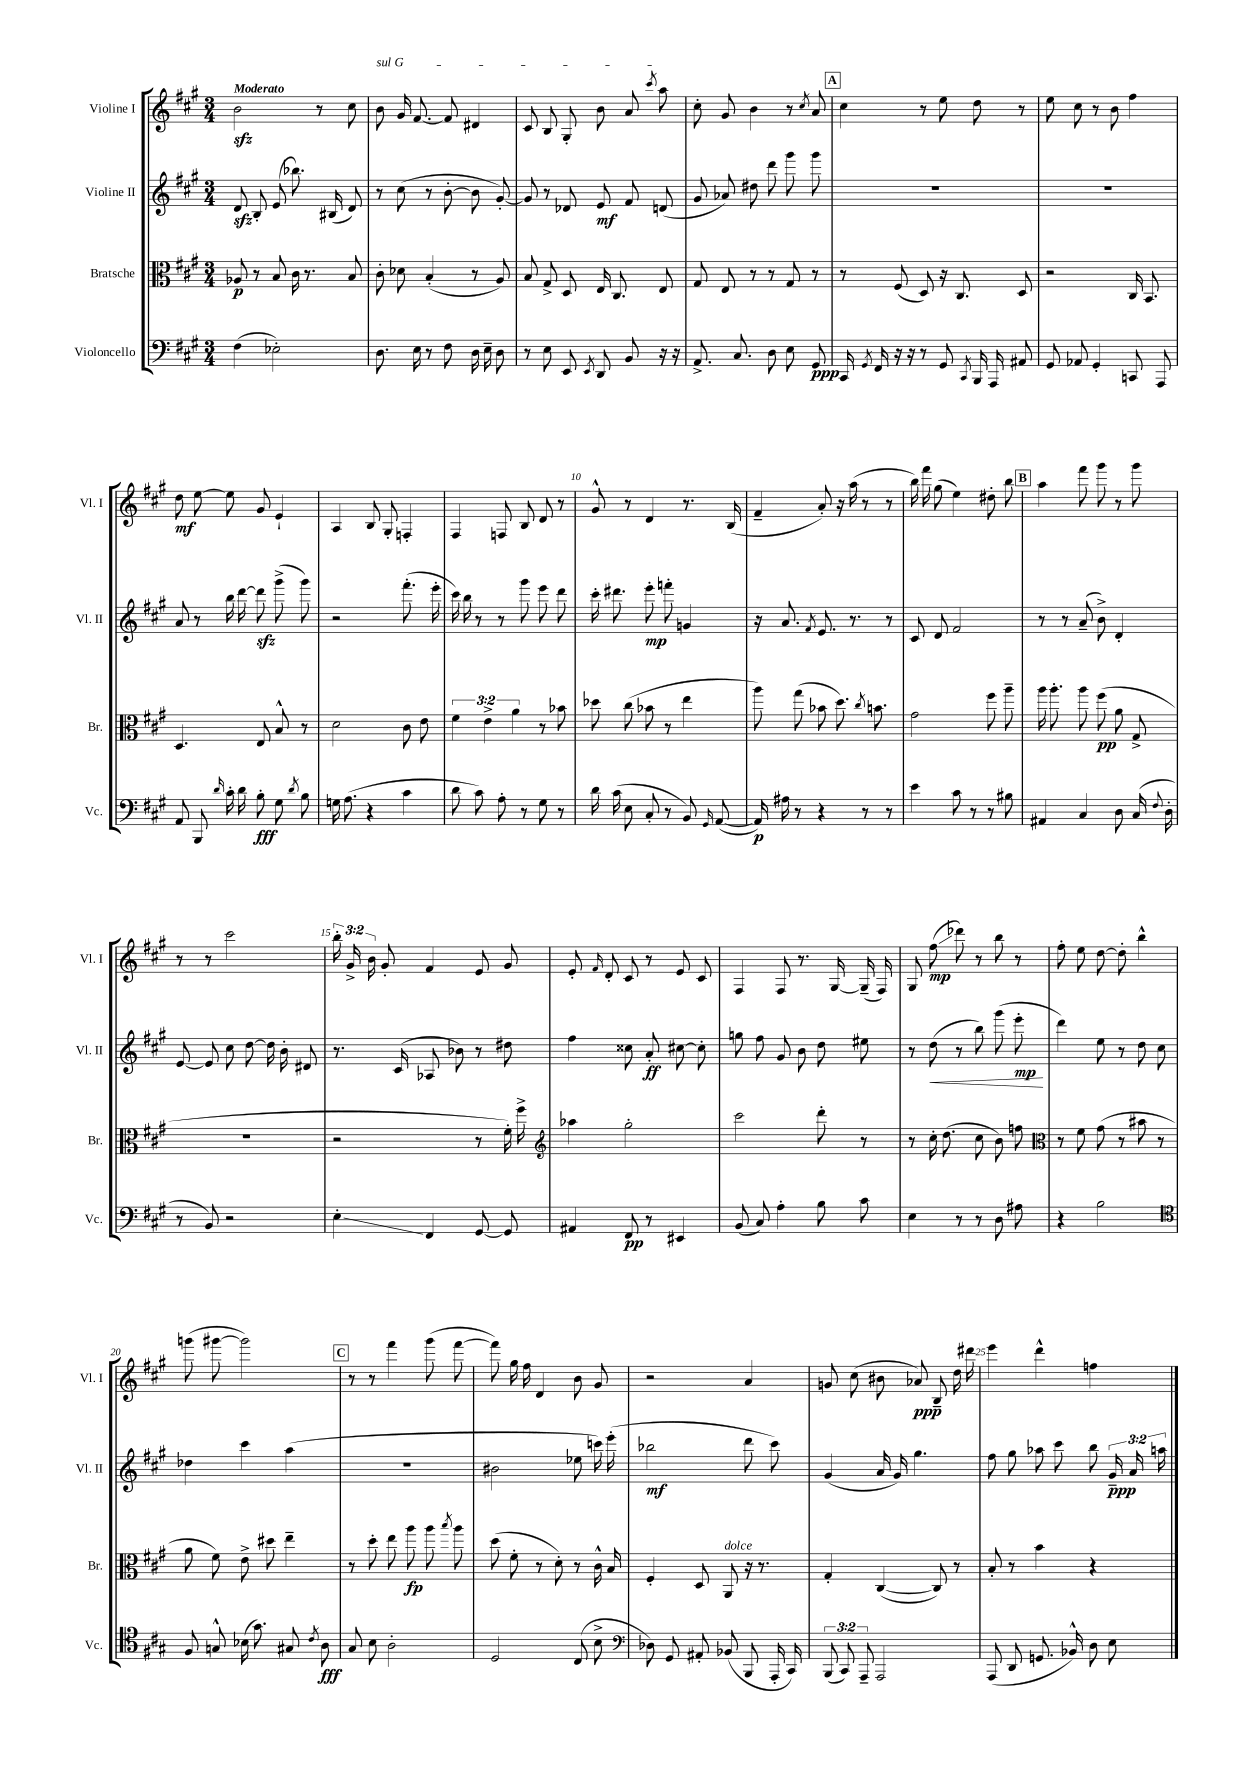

**kern	**kern	**kern	**kern
*staff4	*staff3	*staff2	*staff1
*clefF4	*clefC3	*clefG2	*clefG2
*k[f#c#g#]	*k[f#c#g#]	*k[f#c#g#]	*k[f#c#g#]
*M3/4	*M3/4	*M3/4	*M3/4
(4F#	8A-	8d	2b
.	8r	8B'	.
2E-')	8B	(8e	.
.	16c#	8.bb-)	.
.	8.r	.	.
.	.	.	8r
.	.	(16B#	.
.	8B	8d)	8cc#
=	=	=	=
8.D	8c#'	8r	8b
.	8d-	(8cc#	16g#
16E	.	.	[8.f#
8r	(4B'	8r	.
8F#	.	[8b'	8f#]
16D	8r	8b]	4d#
16E~	.	.	.
8D	8A)	[8g#')	.
=	=	=	=
8r	8B	8g#]	8c#
8E	8G#^	8r	8B
8EE	8D	8d-	8G#'
8qEE	.	.	.
8DD	16E	8e	8b
.	8.C#	.	.
8BB	.	8f#	8a
.	.	.	8qccc#
16r	8E	(8d	8aa
16r	.	.	.
=	=	=	=
8.AA^	8G#	8g#	8cc#'
.	8E	8a-)	8g#
8.C#	.	.	.
.	8r	8dd#	4b
8D	8r	8ddd	.
8E	8G#	8ggg#	8r
.	.	.	8qcc#
8GG#	8r	8ggg#	8a
=	=	=	=
16CC#	8r	2.r	4cc#
8qGG#	.	.	.
16FF#	.	.	.
16r	(8F#	.	.
16r	.	.	.
8r	8D)	.	8r
8GG#	16r	.	8ee
.	8.C#	.	.
8qCC#	.	.	.
16BBB	.	.	8dd
16AAA	.	.	.
8AA#	8D	.	8r
=	=	=	=
8GG#	2r	2.r	8ee
8AA-	.	.	8cc#
4GG#'	.	.	8r
.	.	.	8b
8CC	16C#	.	4ff#
.	8.BB	.	.
8AAA	.	.	.
=	=	=	=
8AA	4.D	8a	8dd
8BBB	.	8r	[8ee
16qqd	.	.	.
16c#'	.	16bb	8ee]
16d	.	[16ddd	.
8B'	8E	8ddd]	8g#
8G#	8B^^	(8ggg#^	4e`
8qd	.	.	.
8B	8r	8ggg#)	.
=	=	=	=
16G	2d	2r	4A
(8.A	.	.	.
4r	.	.	8B
.	.	.	8G#'
4c#	8c#	(8.fff#'	4F'
.	8e	.	.
.	.	16eee'	.
=	=	=	=
8d	6f#	16ccc#)	4F#
.	.	16bb	.
8c#)	.	8r	.
.	6e^	.	.
8A'	.	8r	8F
.	6a	.	.
8r	.	8ggg#	8B
8G#	8r	8eee	8d
8r	8b-	8ddd	8r
=	=	=	=
16d	8dd-	16ccc#'	8g#^^
(16c#	.	8.ddd#	.
8E	(8cc#	.	8r
8C#'	8b-	8eee'	4d
8r	8r	8fff'	.
8BB)	4ee	4g	8.r
16qqGG#	.	.	.
([8AA	.	.	.
.	.	.	(16B
=	=	=	=
16AA])	8aa)	16r	4f#~
16A#	.	8.a	.
8r	(8gg#	.	.
.	.	8qf#	.
4r	8b-	8.e	8a')
.	8.dd)	.	16r
.	.	8.r	(16aa
8r	.	.	8r
.	8qcc#	.	.
.	8.b	.	.
8r	.	8r	8r
=	=	=	=
4e	2g#	8c#	16bb)
.	.	.	16fff#
.	.	8d	(8gg#
8c#	.	2f#	4ee)
8r	.	.	.
8r	8ff#	.	8dd#'
8B#	8aa~	.	8bb
=	=	=	=
4AA#	16aa	8r	4aa
.	8.aa'	.	.
.	.	8r	.
4C#	8aa	(8a~	8fff#
.	(8ff#	8b^)	8ggg#
8D	8a	4d'	8r
(16C#	8G#^	.	8ggg#
8qqF#	.	.	.
16D'	.	.	.
=	=	=	=
8r	2.r	[8e	8r
8BB)	.	8e]	8r
2r	.	8cc#	2ccc#
.	.	[8dd	.
.	.	16dd]	.
.	.	16b'	.
.	.	8d#	.
=	=	=	=
4E'	2r	8.r	24bb'
.	.	.	24g#^
.	.	.	24b
.	.	.	8g#'
.	.	(16c#	.
4FF#	.	8A-	4f#
.	.	8b-)	.
[8GG#	8r	8r	8e
8GG#]	16f#')	8dd#	8g#
.	16ff#^	.	.
=	=	=	=
*	*clefG2	*	*
4AA#	4aa-	4ff#	8e'
.	.	.	16qqf#
.	.	.	8d'
8FF#	2gg#'	8cc##	8c#
8r	.	8a'	8r
4EE#	.	[8cc#	8e
.	.	8cc#']	8c#
=	=	=	=
(8BB	2ccc#	8gg	4F#
8C#)	.	8ff#	.
4A'	.	8g#	8F#
.	.	8b	8.r
8B	8ddd'	8dd	.
.	.	.	[16G#
8c#	8r	8ee#	(16G#~]
.	.	.	16F#)
=	=	=	=
4E	8r	8r	8G#
.	16cc#'	(8dd	(8ff#
.	(8.dd	.	.
8r	.	8r	8ddd-)
8r	8cc#	8bb)	8r
8D	8b)	(8ggg#	8bb
8A#	8ff	8eee'	8r
=	=	=	=
*	*clefC3	*	*
4r	8r	4ddd)	8ff#'
.	8f#	.	8ee
2B	(8g#	8ee	[8dd
.	8r	8r	8dd']
.	8b#	8dd	4bb^^
.	8r	8cc#	.
=	=	=	=
*clefC4	*	*	*
8F#	8a	4dd-	(8ggg
8G^^	8f#)	.	[8ggg#
(16B-	8e^	4ccc#	2ggg#])
8.g#)	.	.	.
.	8dd#	.	.
8G#	4ee~	(4aa	.
8qc#	.	.	.
8A	.	.	.
=	=	=	=
8G#	8r	2.r	8r
8B	8dd'	.	8r
2A'	8ee	.	4fff#
.	8aa	.	.
.	8aa	.	(8ggg#
.	8qbb	.	.
.	8aa	.	[8fff#
=	=	=	=
2D	(8dd	2b#	8fff#])
.	8f#'	.	16gg#
.	.	.	16ff#
.	8r	.	4d
.	8d')	.	.
(8C#	8r	8ee-	8b
8B^	16c#^^	16ccc)	8g#
.	16B	(16eee'	.
=	=	=	=
*clefF4	*	*	*
8D-)	4F#'	2bb-	2r
8GG#	.	.	.
8AA#'	8D	.	.
(8BB-	8AA	.	.
8BBB	16r	8ddd	4a
.	8.r	.	.
16AAA'	.	8ccc#)	.
16CC#)	.	.	.
=	=	=	=
(12BBB	4G#'	(4g#	8g
12CC#)	.	.	.
.	.	.	(8cc#
12AAA~	.	.	.
2AAA	([4C#	16a	8b#
.	.	16g#)	.
.	.	4.gg#	8a-)
.	8C#])	.	8B~
.	8r	.	16dd
.	.	.	16ddd#
=	=	=	=
(8AAA	8B'	8ff#	4eee
8DD	8r	8gg#	.
8.GG	4b	8aa-	4ddd^^
.	.	8ccc#	.
16BB-^^)	.	.	.
8D	4r	8bb	4ff
8E	.	24g#~	.
.	.	24a	.
.	.	24aa	.
==	==	==	==
*-	*-	*-	*-
